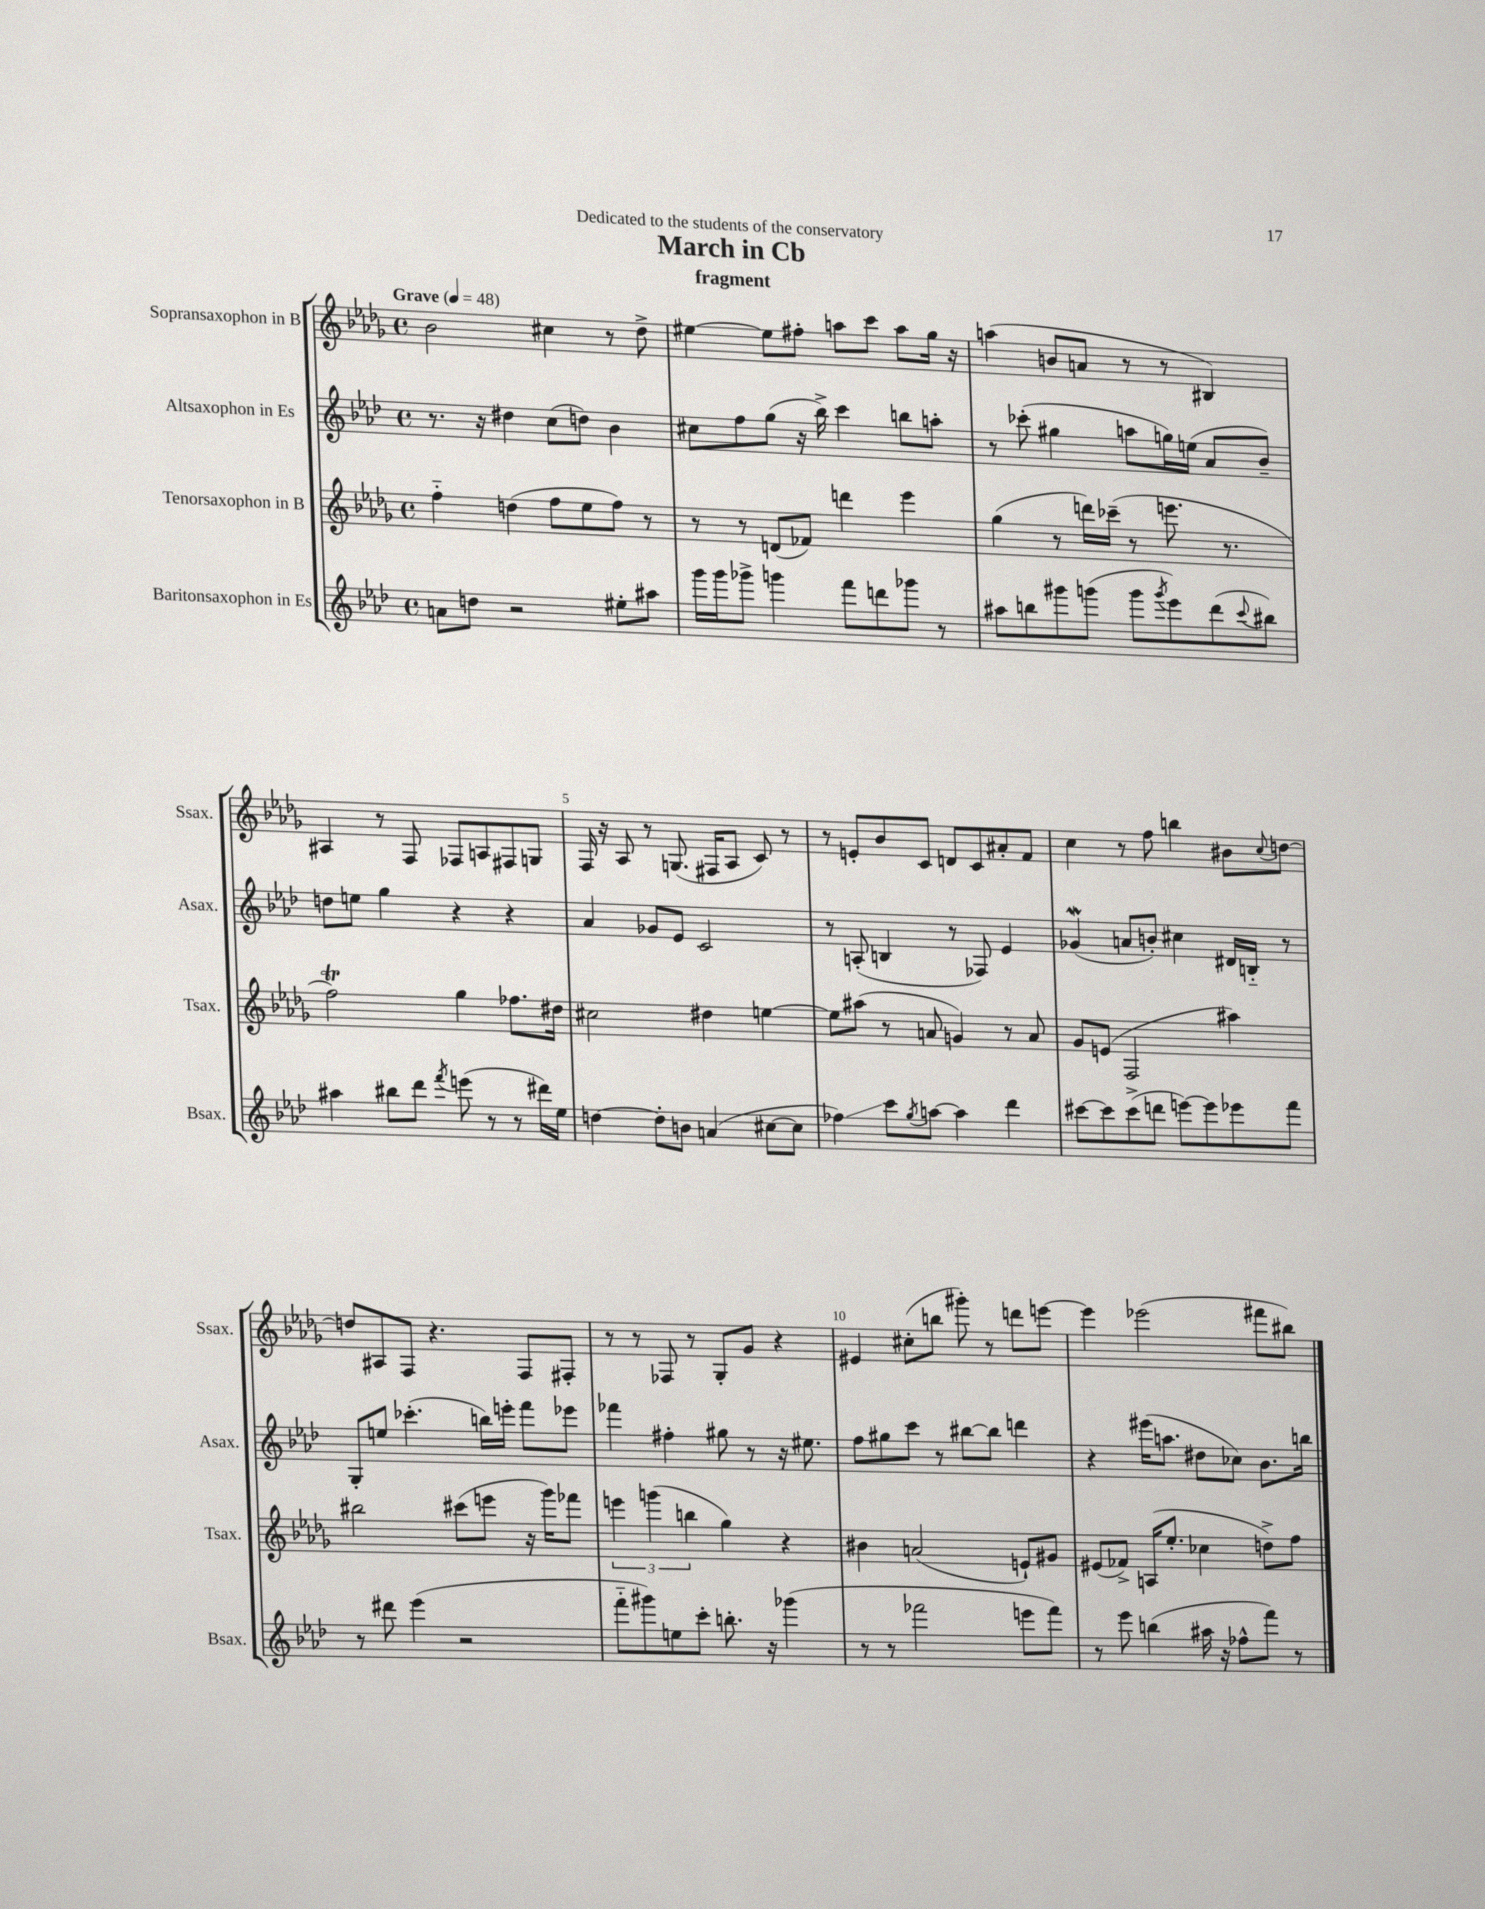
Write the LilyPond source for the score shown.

\header { title = "March in Cb" subtitle = "fragment" dedication = "Dedicated to the students of the conservatory" }
<<
\new StaffGroup <<
\new Staff = "s0" \with { instrumentName = "Sopransaxophon in B" shortInstrumentName = "Ssax." } {
    \clef treble \key des \major \defaultTimeSignature \time 4/4 \tempo "Grave" 4 = 48
    bes'2 cis''4 r8 des''8-> |
    eis''4~ eis''8 fis''8-. a''8 c'''8 a''8 ges''16 r16 |
    a''4( b'8 a'8 r8 r8 bis4) |
    ais4 r8 f8 fes8 a8 fis8 g8 |
    f16 r16 aes8 r8 g8.( fis16 aes8 c'8) r8 |
    r8 e'8-. bes'8 c'8 d'8 c'8 ais'8-. f'8 |
    c''4 r8 f''8 b''4 bis'8 \appoggiatura { c''8 } d''8~ |
    d''8 ais8 f8 r4. f8 fis8-. |
    r8 r8 fes8 r8 ges8-. ges'8 r4 |
    eis'4 cis''8-.( b''8 gis'''8-.) r8 d'''8 e'''8~ |
    e'''4 ees'''2( fis'''8 bis''8) \bar "|." |
}
\new Staff = "s1" \with { instrumentName = "Altsaxophon in Es" shortInstrumentName = "Asax." } {
    \clef treble \key aes \major \defaultTimeSignature \time 4/4
    r8. r16 dis''4 c''8( d''8) bes'4 |
    cis''8 f''8 g''8( r16 bes''16->) c'''4 b''8 a''8-. |
    r8 ces'''8-.( gis''4 a''8 g''16) e''16( aes'8 bes'8--) |
    d''8 e''8 g''4 r4 r4 |
    aes'4 ges'8 ees'8 c'2 |
    r8 a8-.( b4 r8 fes8) ees'4 |
    ges'4\mordent( a'8 b'8-.) cis''4 dis'16 b16-_ r8 |
    g8-. e''8 ces'''4.-.( b''16) e'''16-. f'''8 ees'''8 |
    fes'''4 fis''4-. gis''8 r8 r16 eis''8. |
    f''8 gis''8 c'''8 r8 bis''8~ bis''8 d'''4 |
    r4 eis'''16( a''8. dis''8 ces''8) bes'8. b''16 \bar "|." |
}
\new Staff = "s2" \with { instrumentName = "Tenorsaxophon in B" shortInstrumentName = "Tsax." } {
    \clef treble \key des \major \defaultTimeSignature \time 4/4
    f''4-_ d''4( f''8 ees''8 f''8) r8 |
    r8 r8 d'8( fes'8) d'''4 ees'''4 |
    ges''4( r8 d'''16) ces'''16--( r8 e'''8. r8. |
    f''2\trill) ges''4 fes''8. dis''16 |
    cis''2 dis''4 e''4~ |
    e''8 ais''8( r8 a'8 g'4) r8 a'8 |
    ges'8 e'8( f2 ais''4) |
    bis''2 cis'''8( e'''8 r16 ges'''16) fes'''8 |
    \tuplet 3/2 { e'''4 g'''4( b''4 } ges''4) r4 |
    bis'4 a'2( e'8-!) gis'8 |
    eis'8( fes'8->) a16( ees''8.-. ces''4 d''8->) f''8 \bar "|." |
}
\new Staff = "s3" \with { instrumentName = "Baritonsaxophon in Es" shortInstrumentName = "Bsax." } {
    \clef treble \key aes \major \defaultTimeSignature \time 4/4
    a'8 d''8 r2 eis''8-. ais''8 |
    g'''16 g'''16 ges'''8-> g'''4 f'''8 d'''8 ges'''8 r8 |
    ais''8 b''8 gis'''8 g'''8( g'''8 \acciaccatura { g'''8 } ees'''8) des'''8( \appoggiatura { c'''8 } bis''8) |
    ais''4 bis''8 des'''8 \acciaccatura { f'''8 } e'''8( r8 r8 dis'''16) ees''16 |
    d''4~ d''8-. b'8 a'4( cis''8~ cis''8 |
    fes''4\glissando) c'''8 \acciaccatura { g''8 } a''8~ a''4 des'''4 |
    cis'''8~ cis'''8 cis'''8->( d'''8 e'''8~) e'''8 ees'''8 f'''8 |
    r8 dis'''8 ees'''4( r2 |
    f'''8-_ gis'''8) e''8 c'''8-. b''8.-. r16 ges'''4( |
    r8 r8 fes'''2 e'''8 fes'''8) |
    r8 ees'''8 b''4( ais''16 r16 fes''8-^ f'''8) r8 \bar "|." |
}
>>
>>
\layout { \context { \Score \override BarNumber.break-visibility = ##(#f #t #t) barNumberVisibility = #(every-nth-bar-number-visible 5) } }
